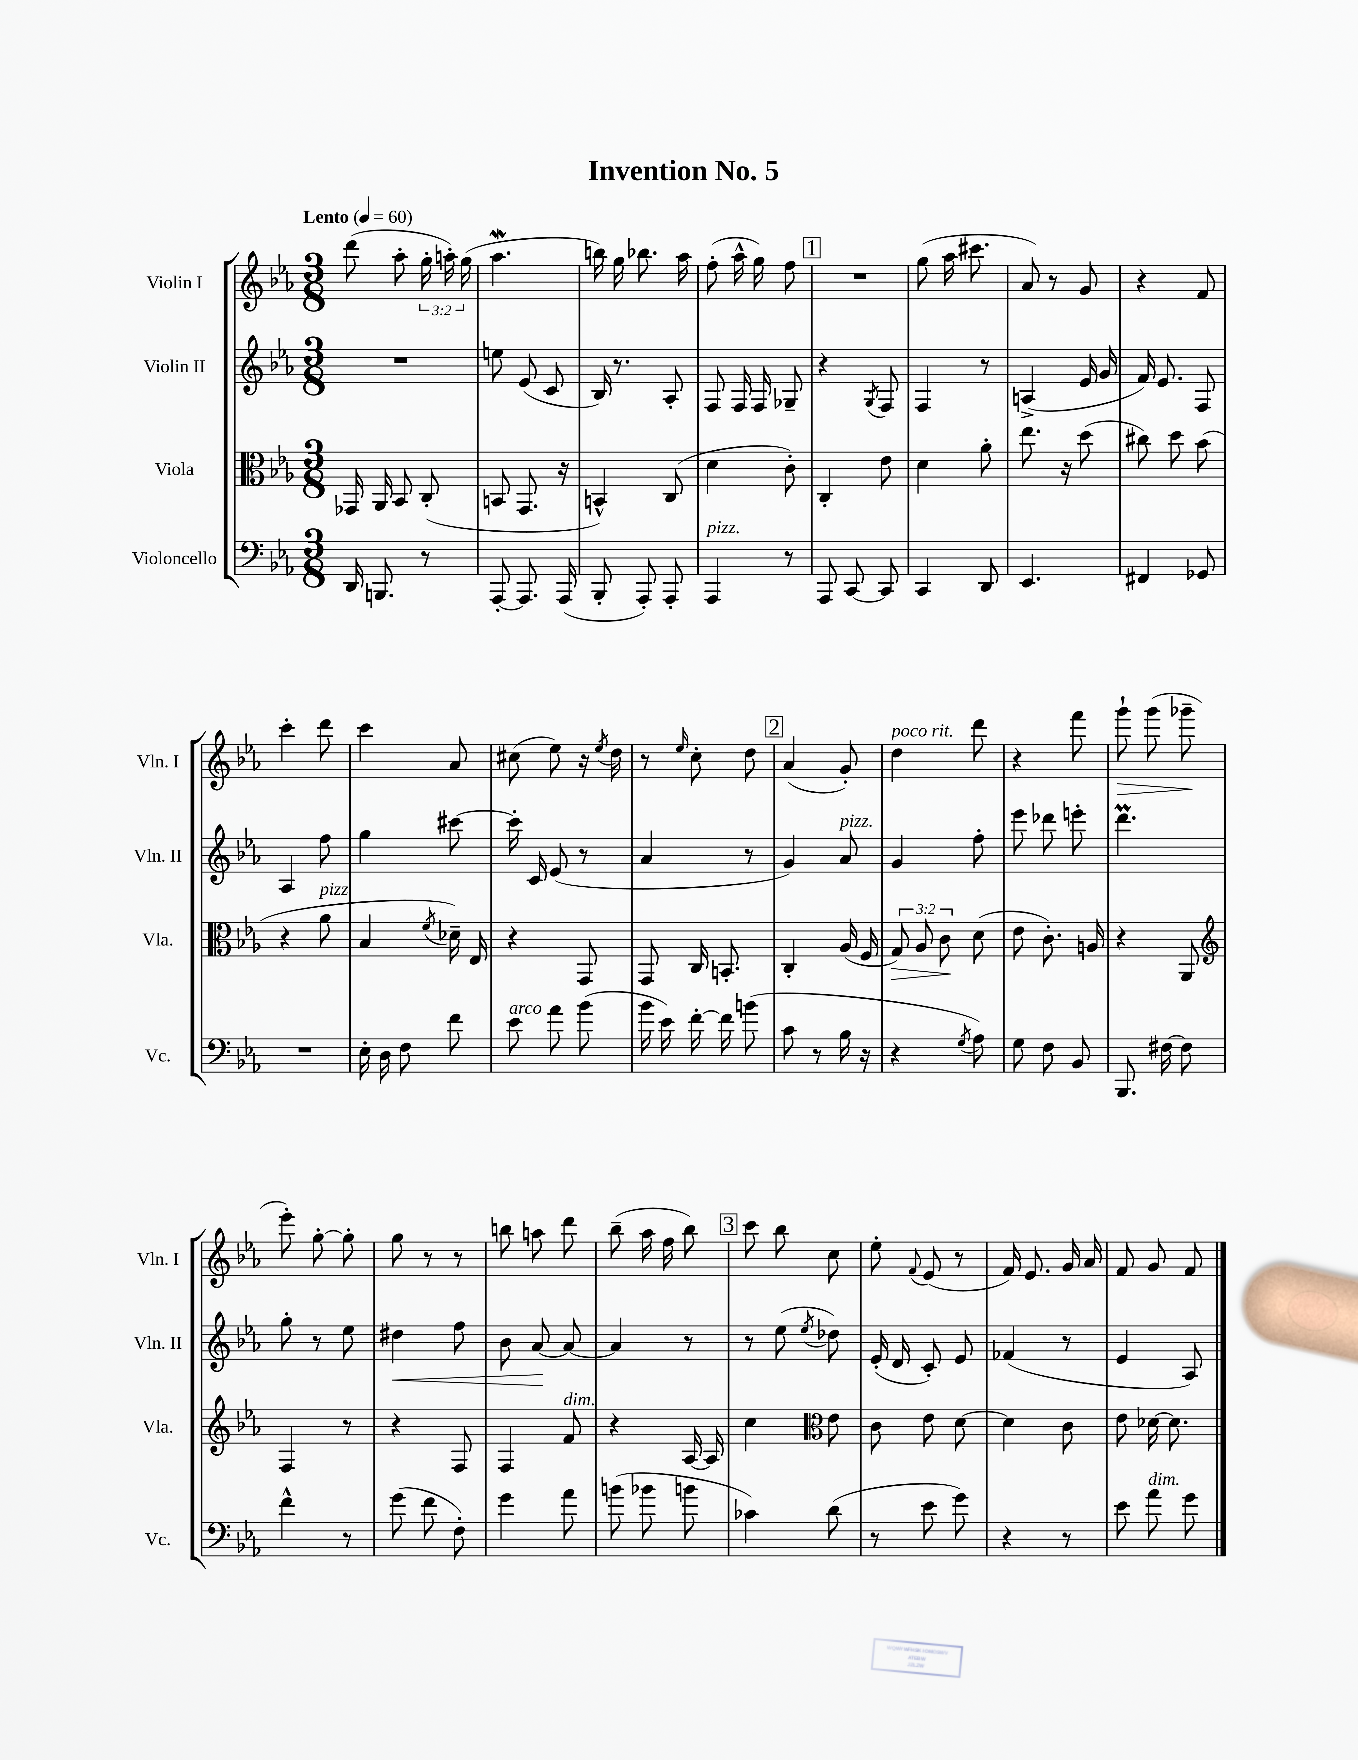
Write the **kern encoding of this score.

**kern	**kern	**kern	**kern
*staff4	*staff3	*staff2	*staff1
*clefF4	*clefC3	*clefG2	*clefG2
*k[b-e-a-]	*k[b-e-a-]	*k[b-e-a-]	*k[b-e-a-]
*M3/8	*M3/8	*M3/8	*M3/8
*MM60	*MM60	*MM60	*MM60
16DD	16GG-	4.r	(8ddd
8.BBB	16AA-	.	.
.	8BB-	.	8aa-'
8r	(8C'	.	24gg'
.	.	.	24aa')
.	.	.	(24gg
=	=	=	=
[8AAA-'	8BB	8ee	4.aa-
8.AAA-]	8.GG	(8e-	.
.	.	8c	.
(16AAA-	16r	.	.
=	=	=	=
8BBB-'	4BB^^)	16B-)	16bb)
.	.	8.r	16gg
8AAA-')	.	.	8.bb-
8AAA-'	(8C	8A-'	.
.	.	.	16aa-
=	=	=	=
4AAA-	4d	8F	(8ff'
.	.	16F	16aa-^^
.	.	16F	16gg)
8r	8c')	8G-~	8ff
=	=	=	=
8AAA-	4C'	4r	4.r
[8CC	.	.	.
.	.	8qG	.
8CC]	8e-	8F	.
=	=	=	=
4CC	4d	4F	(8gg
.	.	.	16aa-
.	.	.	8.ccc#
8DD	8a-'	8r	.
=	=	=	=
4.EE-	8.ee-	(4A^	8a-)
.	.	.	8r
.	16r	.	.
.	(8dd	16e-	8g
.	.	16g	.
=	=	=	=
4FF#	8cc#)	16f)	4r
.	.	8.e-	.
.	8dd	.	.
8GG-	(8b-	8F	8f
=	=	=	=
4.r	4r	4A-	4ccc'
.	8a-	8ff	8ddd
=	=	=	=
16E-'	4B-	4gg	4ccc
16D	.	.	.
8F	.	.	.
.	8qf	.	.
8f	16d-~)	[8ccc#	8a-
.	16E-	.	.
=	=	=	=
8e-	4r	16ccc#']	(8cc#
.	.	16c	.
8a-	.	(8e-	8ee-)
(8b-	8GG	8r	16r
.	.	.	8qee-
.	.	.	16dd
=	=	=	=
16b-	8GG	4a-	8r
16e-)	.	.	.
.	.	.	16qqee-
[16f'	16C	.	8cc'
16f]	8.BB'	.	.
(8b	.	8r	8dd
=	=	=	=
8c	4C'	4g)	(4a-
8r	.	.	.
16B-	(16A-	8a-	8g')
16r	16F	.	.
=	=	=	=
4r	12G)	4g	4dd
.	12A-	.	.
.	12c	.	.
8qG	.	.	.
8A-)	(8d	8ff'	8ddd
=	=	=	=
8G	8e-	8eee-	4r
8F	8.c')	8ddd-	.
8BB-	.	8eee'	8fff
.	16A	.	.
=	=	=	=
8.BBB-	4r	4.ddd	8ggg`
.	.	.	(8ggg
[16F#	.	.	.
8F#]	8AA-	.	8ggg-~
=	=	=	=
*	*clefG2	*	*
4f^^	4F	8gg'	8eee-')
.	.	8r	[8gg'
8r	8r	8ee-	8gg']
=	=	=	=
(8g	4r	4dd#	8gg
8f	.	.	8r
8F')	8F	8ff	8r
=	=	=	=
4g	4F	8b-	8bb
.	.	[8a-	8aa
8a-	8f	8a-_	8ddd
=	=	=	=
(8b	4r	4a-]	(8bb-~
8b-	.	.	16aa-
.	.	.	16ff
8b	[16A-	8r	8bb-)
.	16A-]	.	.
=	=	=	=
4c-)	4cc	8r	8ccc
.	.	(8ee-	8bb-
*	*clefC3	*	*
.	.	8qee-	.
(8d	8e-	8dd-)	8cc
=	=	=	=
8r	8c	(16e-'	8ee-'
.	.	16d	.
.	.	.	8qqf
8e-	8e-	8c')	(8e-
8g)	[8d	8e-	8r
=	=	=	=
4r	4d]	(4f-	16f)
.	.	.	8.e-
8r	8c	8r	16g
.	.	.	16a-
=	=	=	=
8e-	8e-	4e-	8f
8a-	[16d-	.	8g
.	8.d-]	.	.
8g	.	8A-)	8f
==	==	==	==
*-	*-	*-	*-
